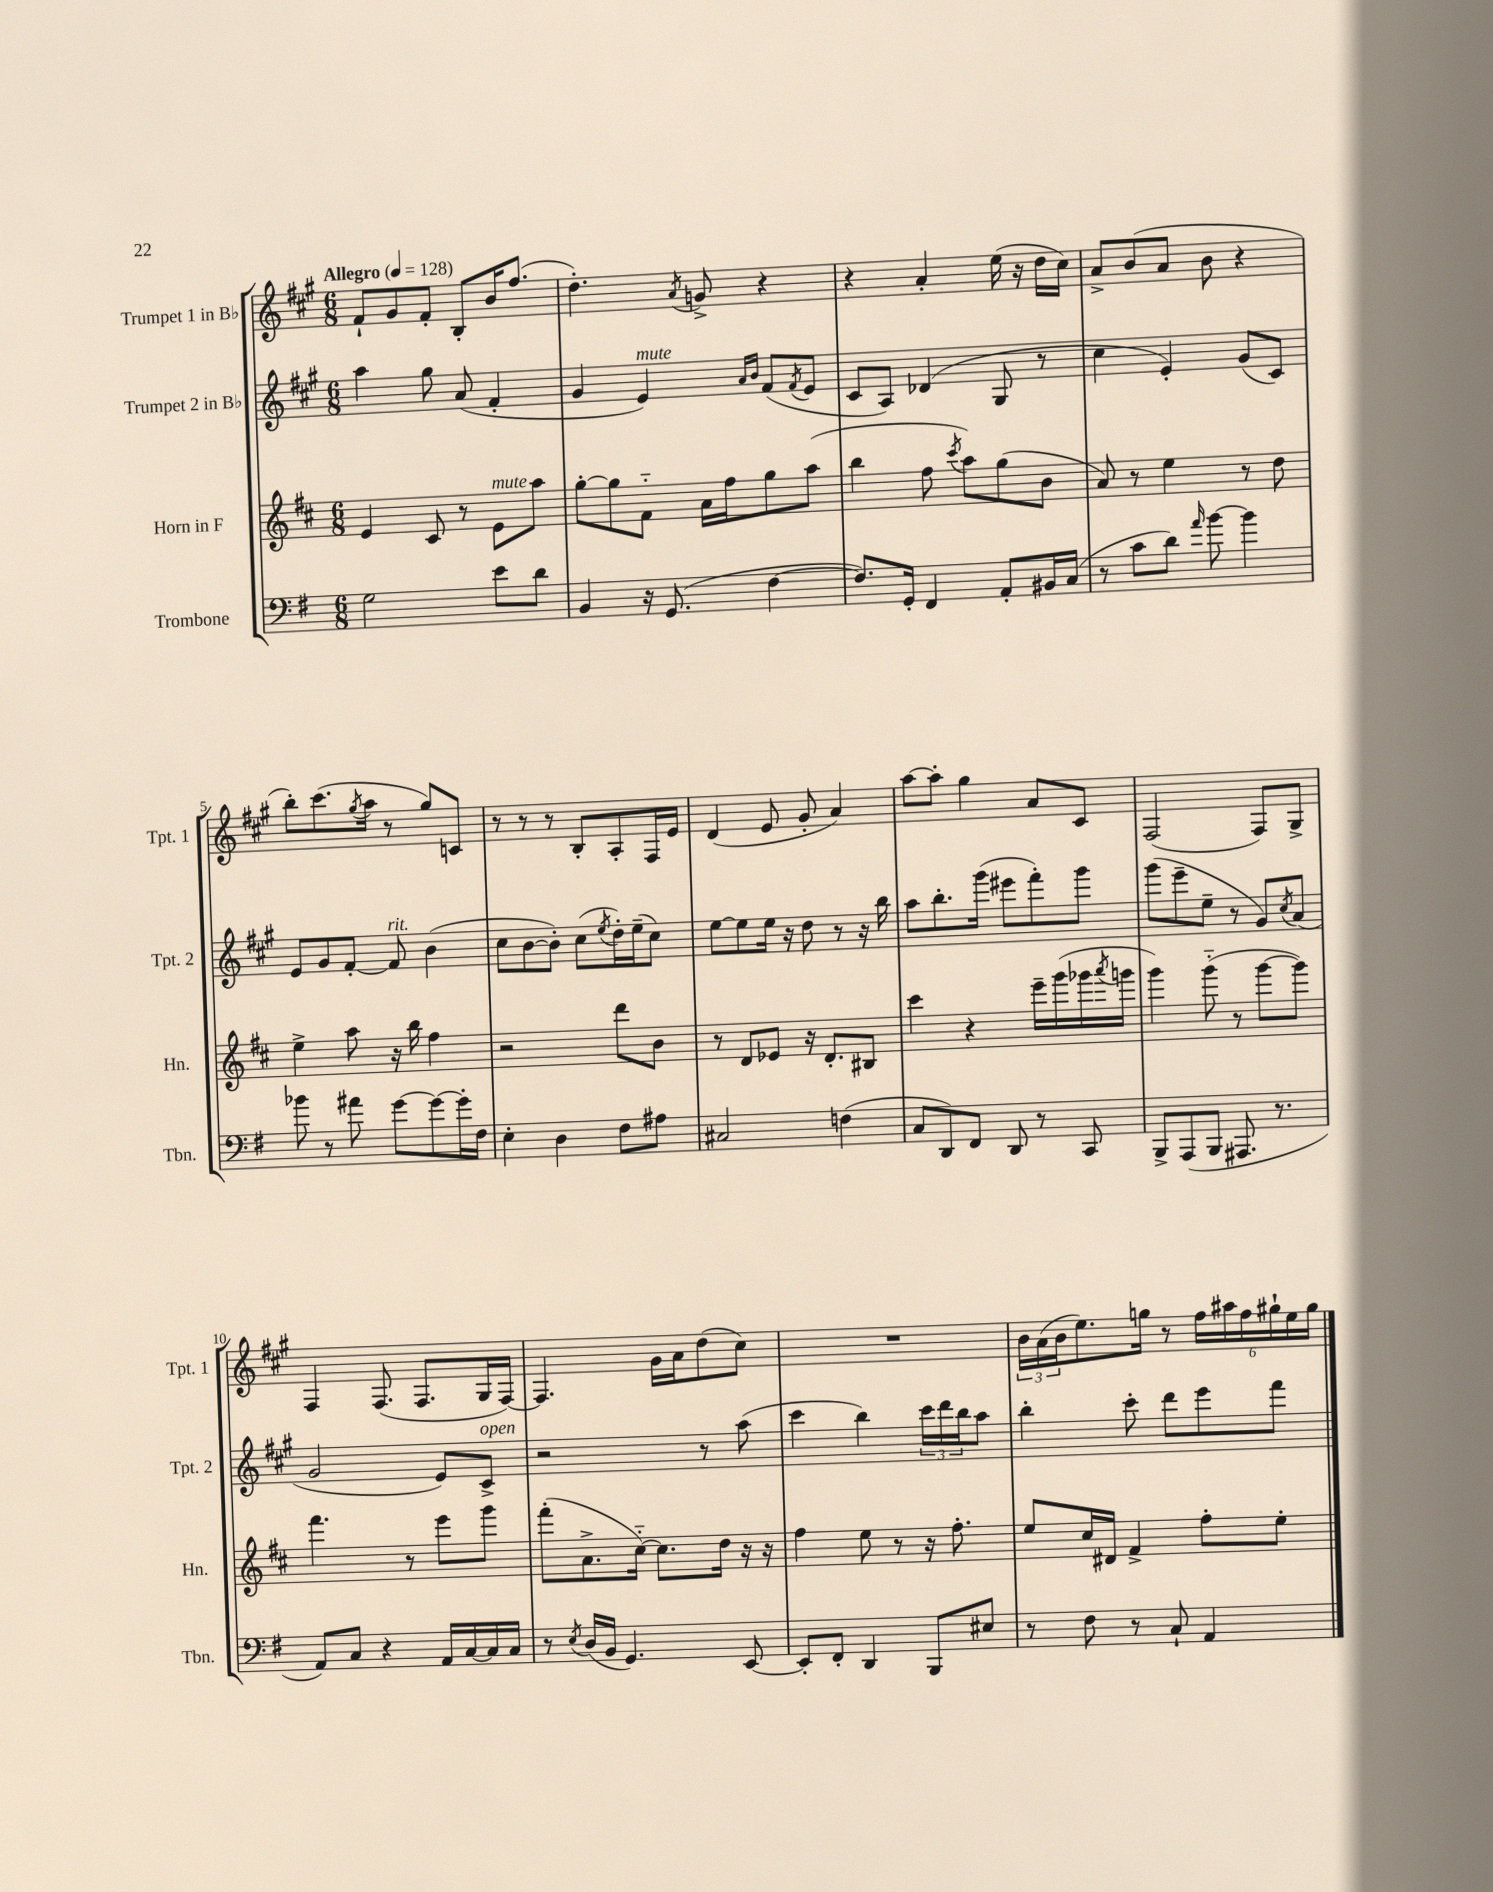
<<
\new StaffGroup <<
\new Staff = "s0" \with { instrumentName = "Trumpet 1 in Bb" shortInstrumentName = "Tpt. 1" } {
    \clef treble \key a \major \numericTimeSignature \time 6/8 \tempo "Allegro" 4 = 128
    fis'8-! gis'8 fis'8-. b8-. b'16 fis''8.( |
    d''4.-.) \acciaccatura { a'8 } g'8-> r4 |
    r4 a'4-. e''16( r16 d''16 cis''16) |
    a'8-> b'8( a'8 b'8 r4 |
    b''8-.) cis'''8.( \acciaccatura { gis''8 } a''16 r8 gis''8) c'8 |
    r8 r8 r8 b8-. a8-. fis16 e'16 |
    d'4( e'8 gis'8-. a'4) |
    a''8~ a''8-. gis''4 a'8 cis'8 |
    fis2( fis8) gis8-> |
    fis4 fis8.( fis8. gis16 fis16~) |
    fis4. gis'16 a'16 d''8( cis''8) |
    R2. |
    \tuplet 3/2 { b'16 a'16( b'16 } e''8.) g''16 r8 \tuplet 6/4 { fis''16 ais''16 fis''16 gis''16-! e''16 gis''16 } \bar "|." |
}
\new Staff = "s1" \with { instrumentName = "Trumpet 2 in Bb" shortInstrumentName = "Tpt. 2" } {
    \clef treble \key a \major \numericTimeSignature \time 6/8
    a''4 gis''8 a'8( fis'4-. |
    gis'4 e'4^\markup { \italic "mute" }) \grace { a'16 b'16 } fis'8( \acciaccatura { fis'8 } e'8 |
    cis'8 a8) des'4( gis8 r8 |
    cis''4 e'4-.) gis'8( cis'8) |
    e'8 gis'8 fis'8~-. fis'8^\markup { \italic "rit." } b'4( |
    cis''8 b'8~ b'8-.) cis''8( \acciaccatura { e''8 } d''16-.) e''16--( cis''8) |
    e''8~ e''8 e''16 r16 d''8 r8 r16 b''16 |
    a''8 b''8.-. gis'''16( eis'''8 fis'''8-.) gis'''8 |
    gis'''8( e'''8-- e''8-- r8 gis'8) \acciaccatura { cis''8 } a'8( |
    gis'2 e'8) cis'8->^\markup { \italic "open" } |
    r2 r8 a''8( |
    cis'''4 b''4) \tuplet 3/2 { cis'''16 d'''16 b''16 } a''8 |
    b''4-. cis'''8-. d'''8 e'''8 fis'''8 \bar "|." |
}
\new Staff = "s2" \with { instrumentName = "Horn in F" shortInstrumentName = "Hn." } {
    \clef treble \key d \major \numericTimeSignature \time 6/8
    e'4 cis'8 r8 e'8^\markup { \italic "mute" } a''8 |
    g''8~-. g''8 fis'8-_ a'16 fis''16 g''8 a''8( |
    b''4 fis''8 \acciaccatura { cis'''8 } a''8) g''8( b'8 |
    a'8) r8 e''4 r8 d''8 |
    e''4-> a''8 r16 b''16 fis''4 |
    r2 d'''8 b'8 |
    r8 d'8 ees'8 r16 d'8.-. bis8 |
    cis'''4 r4 e'''16-- g'''16( ges'''16 \acciaccatura { a'''8 } g'''16 |
    g'''4) g'''8-_( r8 g'''8~ g'''8) |
    fis'''4. r8 e'''8 g'''8 |
    fis'''8-.( a'8.-> cis''16~-_) cis''8. d''16 r16 r16 |
    fis''4 e''8 r8 r16 fis''8.-. |
    e''8 cis''16 dis'16 fis'4-> fis''8-. e''8-. \bar "|." |
}
\new Staff = "s3" \with { instrumentName = "Trombone" shortInstrumentName = "Tbn." } {
    \clef bass \key g \major \numericTimeSignature \time 6/8
    g2 e'8 d'8 |
    b,4 r16 g,8.( fis4~ |
    fis8.) g,16-. fis,4 a,8-. bis,16 c16( |
    r8 c'8 d'8) \grace { a'16 } b'8~ b'4 |
    bes'8 r8 ais'8 g'8~ g'8~ g'16-. fis16 |
    e4-. d4 fis8 ais8 |
    cis2 f4( |
    c8 d,8) fis,8 d,8 r8 c,8 |
    b,,8-> a,,8( b,,8 ais,,8. r8. |
    a,8) c8 r4 a,16 c16~ c16 c16 |
    r8 \acciaccatura { e8 } d16( b,16 g,4.) e,8~ |
    e,8-. fis,8-. d,4 b,,8 eis8 |
    r8 fis8 r8 c8-! a,4 \bar "|." |
}
>>
>>
